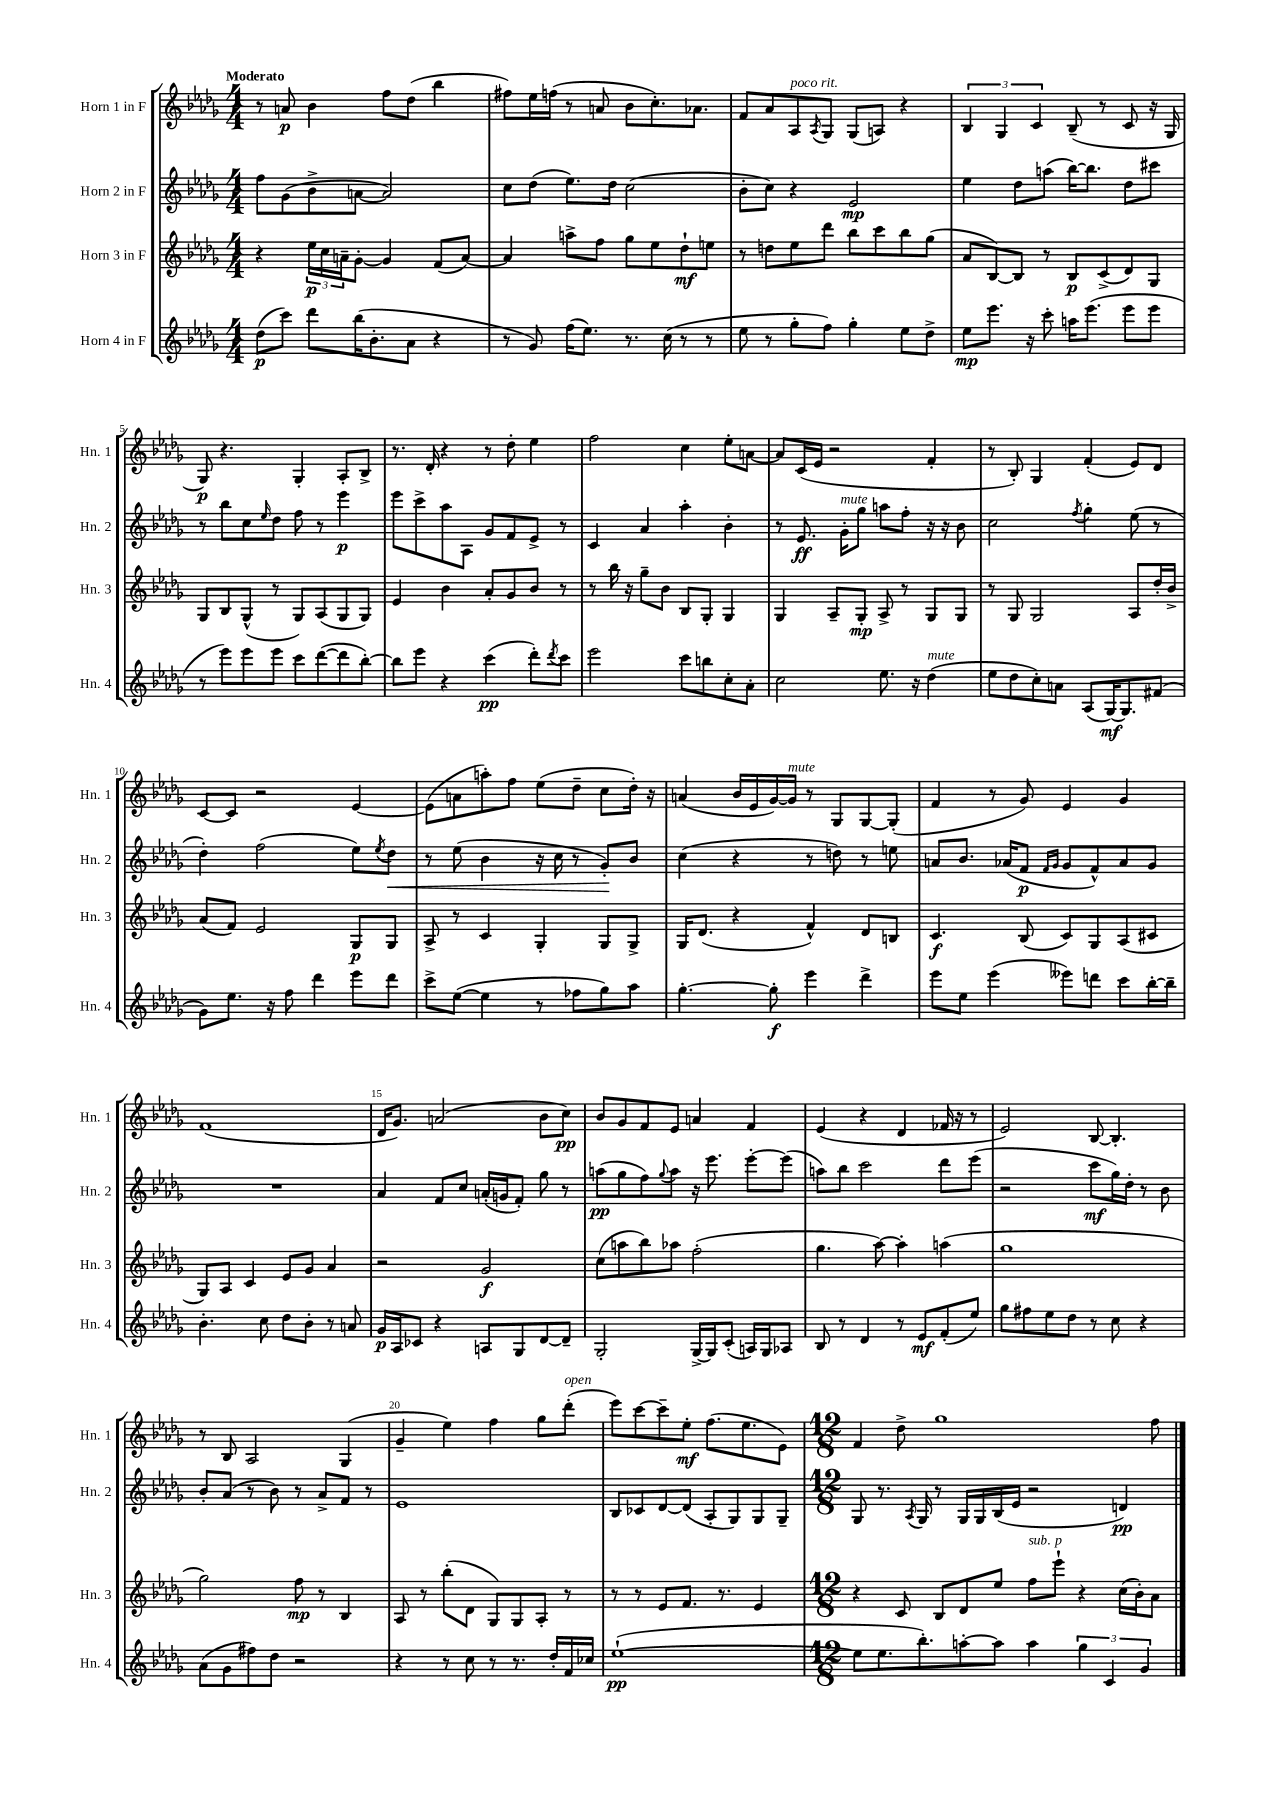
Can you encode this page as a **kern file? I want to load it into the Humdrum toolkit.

**kern	**dynam	**kern	**dynam	**kern	**dynam	**kern	**dynam
*part4	*part4	*part3	*part3	*part2	*part2	*part1	*part1
*staff4	*staff4	*staff3	*staff3	*staff2	*staff2	*staff1	*staff1
*I"Horn 4 in F	*	*I"Horn 3 in F	*	*I"Horn 2 in F	*	*I"Horn 1 in F	*
*I'Hn. 4	*	*I'Hn. 3	*	*I'Hn. 2	*	*I'Hn. 1	*
*clefG2	*	*clefG2	*	*clefG2	*	*clefG2	*
*k[b-e-a-d-g-]	*	*k[b-e-a-d-g-]	*	*k[b-e-a-d-g-]	*	*k[b-e-a-d-g-]	*
*M4/4	*	*M4/4	*	*M4/4	*	*M4/4	*
=1	=1	=1	=1	=1	=1	=1	=1
!	!	!	!	!	!	!LO:TX:a:B:t=Moderato	!
(8dd-\L	p	4r	.	8ff\L	.	8r	.
8ccc\J)	.	.	.	(8g-\	.	8an/	p
8ddd-\L	.	24ee-\LL	p	8b-^\	.	4b-\	.
.	.	24cc\	.	.	.	.	.
.	.	24an~\J	.	.	.	.	.
(16bb-\K	.	[8g-'\J	.	[8an\J	.	.	.
8.b-'\	.	.	.	.	.	.	.
.	.	4g-/]	.	2a/])	.	8ff\L	.
8a-\J	.	.	.	.	.	(8dd-\J	.
4r	.	(8f/L	.	.	.	4bb-\	.
.	.	[8a/J)	.	.	.	.	.
=2	=2	=2	=2	=2	=2	=2	=2
8r	.	4a/]	.	8cc\L	.	8ff#X\L)	.
8g-/)	.	.	.	(8dd-\J	.	16ee-\L	.
.	.	.	.	.	.	(16ffn\JJ	.
(16ff\KL	.	8aan^\L	.	8.ee-\L)	.	8r	.
8.ee-\J)	.	.	.	.	.	.	.
.	.	8ff\J	.	.	.	8an/	.
.	.	.	.	16dd-\Jk	.	.	.
8.r	.	8gg-\L	.	(2cc\	.	8b-\L	.
.	.	8ee-\	.	.	.	8.cc'\)	.
(16cc\	.	.	.	.	.	.	.
8r	.	8dd-`\	mf	.	.	.	.
.	.	.	.	.	.	8.a-X\J	.
8r	.	8een\J	.	.	.	.	.
=3	=3	=3	=3	=3	=3	=3	=3
8ee-\	.	8r	.	8b-'\L	.	8f/L	.
8r	.	8ddn\L	.	8cc\J)	.	8a-/	.
!	!	!	!	!	!	!LO:TX:a:i:t=poco rit.	!
8gg-'\L	.	8ee-\	.	4r	.	8A-/	.
.	.	.	.	.	.	8qA-/	.
8ff\J)	.	8ddd-\J	.	.	.	8G-/J	.
4gg-'\	.	8bb-\L	.	2e-/	mp	(8G-/L	.
.	.	8ccc\	.	.	.	8An/J)	.
8ee-\L	.	8bb-\	.	.	.	4r	.
8dd-^\J	.	(8gg-\J	.	.	.	.	.
=4	=4	=4	=4	=4	=4	=4	=4
8ee-\L	mp	8a-/L	.	4ee-\	.	6B-/	.
8.eee-\J	.	[8B-/)	.	.	.	.	.
.	.	.	.	.	.	6G-/	.
.	.	8B-/J]	.	8dd-\L	.	.	.
16r	.	.	.	.	.	.	.
.	.	.	.	.	.	6c/	.
8ccc'\	.	8r	.	(8aan\J	.	.	.
16aan\KL	.	8B-/L	p	[16bb-\KL)	.	(8B-~/	.
(8.eee-\J	.	.	.	8.bb-\J]	.	.	.
.	.	(8c^/	.	.	.	8r	.
8eee-\L	.	8d-/)	.	8dd-\L	.	8c/	.
8eee-\J	.	8G-/J	.	8ccc#X\J	.	16r	.
.	.	.	.	.	.	16G-/	.
!!LO:LB:g=z
=5	=5	=5	=5	=5	=5	=5	=5
8r	.	8G-/L	.	8r	.	8G-/)	p
8eee-\L)	.	8B-/	.	8bb-\L	.	4.r	.
8eee-\	.	(8G-^^/J	.	8cc\	.	.	.
.	.	.	.	16qqee-/	.	.	.
8eee-\J	.	8r	.	8dd-\J	.	.	.
8ccc\L	.	8G-/L)	.	8ff\	.	4G-'/	.
([8ddd-\	.	(8A-/	.	8r	.	.	.
8ddd-\]	.	8G-/	.	4eee-\	p	8A-'/L	.
[8bb-'\J)	.	8G-/J)	.	.	.	8B-^/J	.
=6	=6	=6	=6	=6	=6	=6	=6
8bb-\L]	.	4e-/	.	8eee-\L	.	8.r	.
8eee-\J	.	.	.	8ccc^\	.	.	.
.	.	.	.	.	.	16d-'/	.
4r	.	4b-\	.	8aa-\	.	4r	.
.	.	.	.	8A-\J	.	.	.
(4ccc\	pp	8a-'/L	.	8g-/L	.	8r	.
.	.	8g-/	.	8f/	.	8dd-'\	.
8ddd-'\L)	.	8b-/J	.	8e-^/J	.	4ee-\	.
8qddd-/	.	.	.	.	.	.	.
8ccc\J	.	8r	.	8r	.	.	.
=7	=7	=7	=7	=7	=7	=7	=7
2eee-\	.	8r	.	4c/	.	2ff\	.
.	.	16bb-\	.	.	.	.	.
.	.	16r	.	.	.	.	.
.	.	8gg-~\L	.	4a-/	.	.	.
.	.	8b-\J	.	.	.	.	.
8ccc\L	.	8B-/L	.	4aa-'\	.	4cc\	.
8bbn\	.	8G-'/J	.	.	.	.	.
8cc'\	.	4G-/	.	4b-'\	.	8ee-'\L	.
8a-'\J	.	.	.	.	.	[8an\J	.
=8	=8	=8	=8	=8	=8	=8	=8
2cc\	.	4G-/	.	8r	.	8a/L]	.
.	.	.	.	8.e-/	ff	(16c/L	.
.	.	.	.	.	.	16e-/JJ	.
.	.	8A-~/L	.	.	.	2r	.
!	!	!	!	!LO:TX:a:i:t=mute	!	!	!
.	.	.	.	16g-'\KL	.	.	.
.	.	8G-'/J	mp	8gg-\J	.	.	.
8.ee-\	.	8A-^/	.	8aan\L	.	.	.
.	.	8r	.	8ff'\J	.	.	.
16r	.	.	.	.	.	.	.
!LO:TX:a:i:t=mute	!	!	!	!	!	!	!
(4dd-\	.	8G-/L	.	16r	.	4f'/	.
.	.	.	.	16r	.	.	.
.	.	8G-/J	.	8b-\	.	.	.
=9	=9	=9	=9	=9	=9	=9	=9
8ee-\L	.	8r	.	2cc\	.	8r	.
8dd-\	.	8G-/	.	.	.	8B-'/)	.
8cc'\)	.	2G-/	.	.	.	4G-/	.
8an\J	.	.	.	.	.	.	.
.	.	.	.	8qff/	.	.	.
(8A-/L	.	.	.	4gg-'\	.	(4f'/	.
[16G-/K)	mf	.	.	.	.	.	.
8.G-/]	.	.	.	.	.	.	.
.	.	8A-/L	.	(8ee-\	.	8e-/L)	.
(8f#X/J	.	16dd-'/L	.	8r	.	8d-/J	.
.	.	16b-^/JJ	.	.	.	.	.
!!LO:LB:g=z
=10	=10	=10	=10	=10	=10	=10	=10
8g-\L)	.	(8a-/L	.	4dd-'\)	.	[8c/L	.
8.ee-\J	.	8f/J)	.	.	.	8c/J]	.
.	.	2e-/	.	(2ff\	.	2r	.
16r	.	.	.	.	.	.	.
8ff\	.	.	.	.	.	.	.
4ddd-\	.	.	.	.	.	.	.
8eee-\L	.	8G-/L	p	8ee-\L)	.	[4e-/	.
.	.	.	.	8qee-/	.	.	.
!	!	!	!	!	!LO:HP:b	!	!
8ddd-\J	.	8G-/J	.	8dd-\J	<	.	.
=11	=11	=11	=11	=11	=11	=11	=11
8ccc^\L	.	8A-^/	.	8r	.	(8e-\L]	.
([8ee-\J	.	8r	.	(8ee-\	.	8an\	.
4ee-\]	.	4c/	.	4b-\	.	8aan'\)	.
.	.	.	.	.	.	8ff\J	.
8r	.	4G-'/	.	16r	.	(8ee-\L	.
.	.	.	.	16cc\	.	.	.
8ff-X\L	.	.	.	8r	.	8dd-~\J	.
8gg-\)	.	8G-/L	.	8g-'/L)	.	8cc\L	.
8aa-\J	.	8G-^/J	.	8b-/J	[	16dd-'\Jk)	.
.	.	.	.	.	.	16r	.
=12	=12	=12	=12	=12	=12	=12	=12
[4.gg-'\	.	16G-/KL	.	(4cc\	.	(4an/	.
.	.	(8.d-/J	.	.	.	.	.
.	.	4r	.	4r	.	16b-/LL	.
.	.	.	.	.	.	16e-/	.
8gg-'\]	f	.	.	.	.	[16g-/)	.
!	!	!	!	!	!	!LO:TX:a:i:t=mute	!
.	.	.	.	.	.	16g-/JJ]	.
4eee-\	.	4f^^/)	.	8r	.	8r	.
.	.	.	.	8ddn\)	.	8G-/L	.
4ddd-^\	.	8d-/L	.	8r	.	[8G-/	.
.	.	8Bn/J	.	8een\	.	(8G-'/J]	.
=13	=13	=13	=13	=13	=13	=13	=13
8eee-\L	.	4.c/	f	8an/L	.	4f/	.
8ee-\J	.	.	.	8.b-/J	.	.	.
(4eee-\	.	.	.	.	.	8r	.
.	.	.	.	(16a-X/KL	.	.	.
.	.	(8B-/	.	8f/J	p	8g-/)	.
.	.	.	.	16qqf/LL	.	.	.
.	.	.	.	16qqg-/JJ	.	.	.
8eee--X\L)	.	8c/L)	.	8g-/L	.	4e-/	.
8dddn\J	.	8G-/	.	8f^^/)	.	.	.
8ccc\L	.	(8A-/	.	8a-/	.	4g-/	.
[16bb-'\L	.	8c#X/J	.	8g-/J	.	.	.
16bb-~\JJ]	.	.	.	.	.	.	.
!!LO:LB:g=z
=14	=14	=14	=14	=14	=14	=14	=14
4.b-'\	.	8G-/L)	.	1r	.	(1f	.
.	.	8A-/J	.	.	.	.	.
.	.	4c/	.	.	.	.	.
8cc\	.	.	.	.	.	.	.
8dd-\L	.	8e-/L	.	.	.	.	.
8b-'\J	.	8g-/J	.	.	.	.	.
8r	.	4a-/	.	.	.	.	.
8an/	.	.	.	.	.	.	.
=15	=15	=15	=15	=15	=15	=15	=15
16g-/LL	p	2r	.	4a-/	.	16d-/KL	.
16A-/J	.	.	.	.	.	8.g-/J)	.
8c-X/J	.	.	.	.	.	.	.
4r	.	.	.	8f/L	.	(2an/	.
.	.	.	.	8cc/J	.	.	.
8An/L	.	2g-/	f	(16an'/LL	.	.	.
.	.	.	.	16gn/J	.	.	.
8G-/	.	.	.	8f'/J)	.	.	.
[8d-/	.	.	.	8gg-\	.	8b-\L	.
8d-~/J]	.	.	.	8r	.	8cc\J)	pp
=16	=16	=16	=16	=16	=16	=16	=16
2G-'/	.	(8cc\L	.	(8aan\L	pp	8b-/L	.
.	.	8aan\	.	8gg-\	.	8g-/	.
.	.	8bb-\)	.	8ff\)	.	8f/	.
.	.	.	.	8qqgg-/	.	.	.
.	.	8aa-X\J	.	8aa\J	.	8e-/J	.
[16G-^/LL	.	(2ff'\	.	16r	.	4an/	.
16G-/J]	.	.	.	8.eee-\	.	.	.
(8c'/J	.	.	.	.	.	.	.
16An/LL)	.	.	.	[8eee-'\L	.	4f/	.
16G-/J	.	.	.	.	.	.	.
8A-X/J	.	.	.	(8eee-\J]	.	.	.
=17	=17	=17	=17	=17	=17	=17	=17
8B-/	.	4.gg-\	.	8aan\L)	.	(4e-/	.
8r	.	.	.	8bb-\J	.	.	.
4d-/	.	.	.	2ccc\	.	4r	.
.	.	[8aa-\)	.	.	.	.	.
8r	.	4aa-'\]	.	.	.	4d-/	.
8e-/L	mf	.	.	.	.	.	.
(8f'/	.	(4aan\	.	8ddd-\L	.	16f-X/	.
.	.	.	.	.	.	16r	.
8ee-/J)	.	.	.	(8eee-\J	.	8r	.
=18	=18	=18	=18	=18	=18	=18	=18
8gg-\L	.	1gg-	.	2r	.	2e-/)	.
8ff#X\	.	.	.	.	.	.	.
8ee-\	.	.	.	.	.	.	.
8dd-\J	.	.	.	.	.	.	.
8r	.	.	.	8ccc\L	mf	[8B-/	.
8cc\	.	.	.	16gg-\L)	.	4.B-'/]	.
.	.	.	.	16dd-'\JJ	.	.	.
4r	.	.	.	8r	.	.	.
.	.	.	.	8b-\	.	.	.
!!LO:LB:g=z
=19	=19	=19	=19	=19	=19	=19	=19
(8a-\L	.	2gg-\)	.	8b-'/L	.	8r	.
8g-\	.	.	.	(8a-/J	.	8B-/	.
8ff#X\)	.	.	.	8r	.	2A-/	.
8dd-\J	.	.	.	8b-\)	.	.	.
2r	.	8ff\	mp	8r	.	.	.
.	.	8r	.	8a-^/L	.	.	.
.	.	4B-/	.	8f/J	.	(4G-/	.
.	.	.	.	8r	.	.	.
=20	=20	=20	=20	=20	=20	=20	=20
4r	.	8A-/	.	1e-	.	4g-~/	.
.	.	8r	.	.	.	.	.
8r	.	(8bb-'\L	.	.	.	4ee-\)	.
8cc\	.	8d-\J	.	.	.	.	.
8r	.	8G-/L)	.	.	.	4ff\	.
8.r	.	8G-/	.	.	.	.	.
.	.	8A-'/J	.	.	.	8gg-\L	.
16dd-'/LL	.	.	.	.	.	.	.
!	!	!	!	!	!	!LO:TX:a:i:t=open	!
16f/	.	8r	.	.	.	(8ddd-'\J	.
16cc-X/JJ	.	.	.	.	.	.	.
=21	=21	=21	=21	=21	=21	=21	=21
([1ee-`	pp	8r	.	8B-/L	.	8eee-\L)	.
.	.	8r	.	8c-X/	.	[8ccc\	.
.	.	8e-/L	.	[8d-/	.	8ccc~\]	.
.	.	8.f/J	.	(8d-/J]	.	8ee-'\J	mf
.	.	.	.	8A-'/L	.	(8.ff\L	.
.	.	8.r	.	.	.	.	.
.	.	.	.	8G-/)	.	.	.
.	.	.	.	.	.	8.ee-\	.
.	.	4e-/	.	8G-/	.	.	.
.	.	.	.	8G-~/J	.	8e-\J)	.
=22	=22	=22	=22	=22	=22	=22	=22
*M12/8	*	*M12/8	*	*M12/8	*	*M12/8	*
8ee-\L]	.	4r	.	8G-/	.	4f/	.
8.ee-\	.	.	.	8.r	.	.	.
.	.	8c/	.	.	.	8dd-^\	.
.	.	.	.	8qA-/	.	.	.
8.bb-'\)	.	.	.	16G-/	.	.	.
.	.	8B-/L	.	8r	.	1gg-	.
[8aan'\	.	8d-/	.	16G-/LL	.	.	.
.	.	.	.	16G-/	.	.	.
8aa\J]	.	8ee-/J	.	(16B-/	.	.	.
.	.	.	.	16e-/JJ	.	.	.
!	!	!LO:TX:a:i:t=sub. p	!	!	!	!	!
4aa\	.	8ff\L	.	2r	.	.	.
.	.	8eee-`\J	.	.	.	.	.
6gg-\	.	4r	.	.	.	.	.
6c/	.	.	.	.	.	.	.
.	.	(16cc\LL	.	4dn/)	pp	.	.
.	.	16b-'\J)	.	.	.	.	.
6g-/	.	.	.	.	.	.	.
.	.	8a-\J	.	.	.	8ff\	.
==	==	==	==	==	==	==	==
*-	*-	*-	*-	*-	*-	*-	*-
